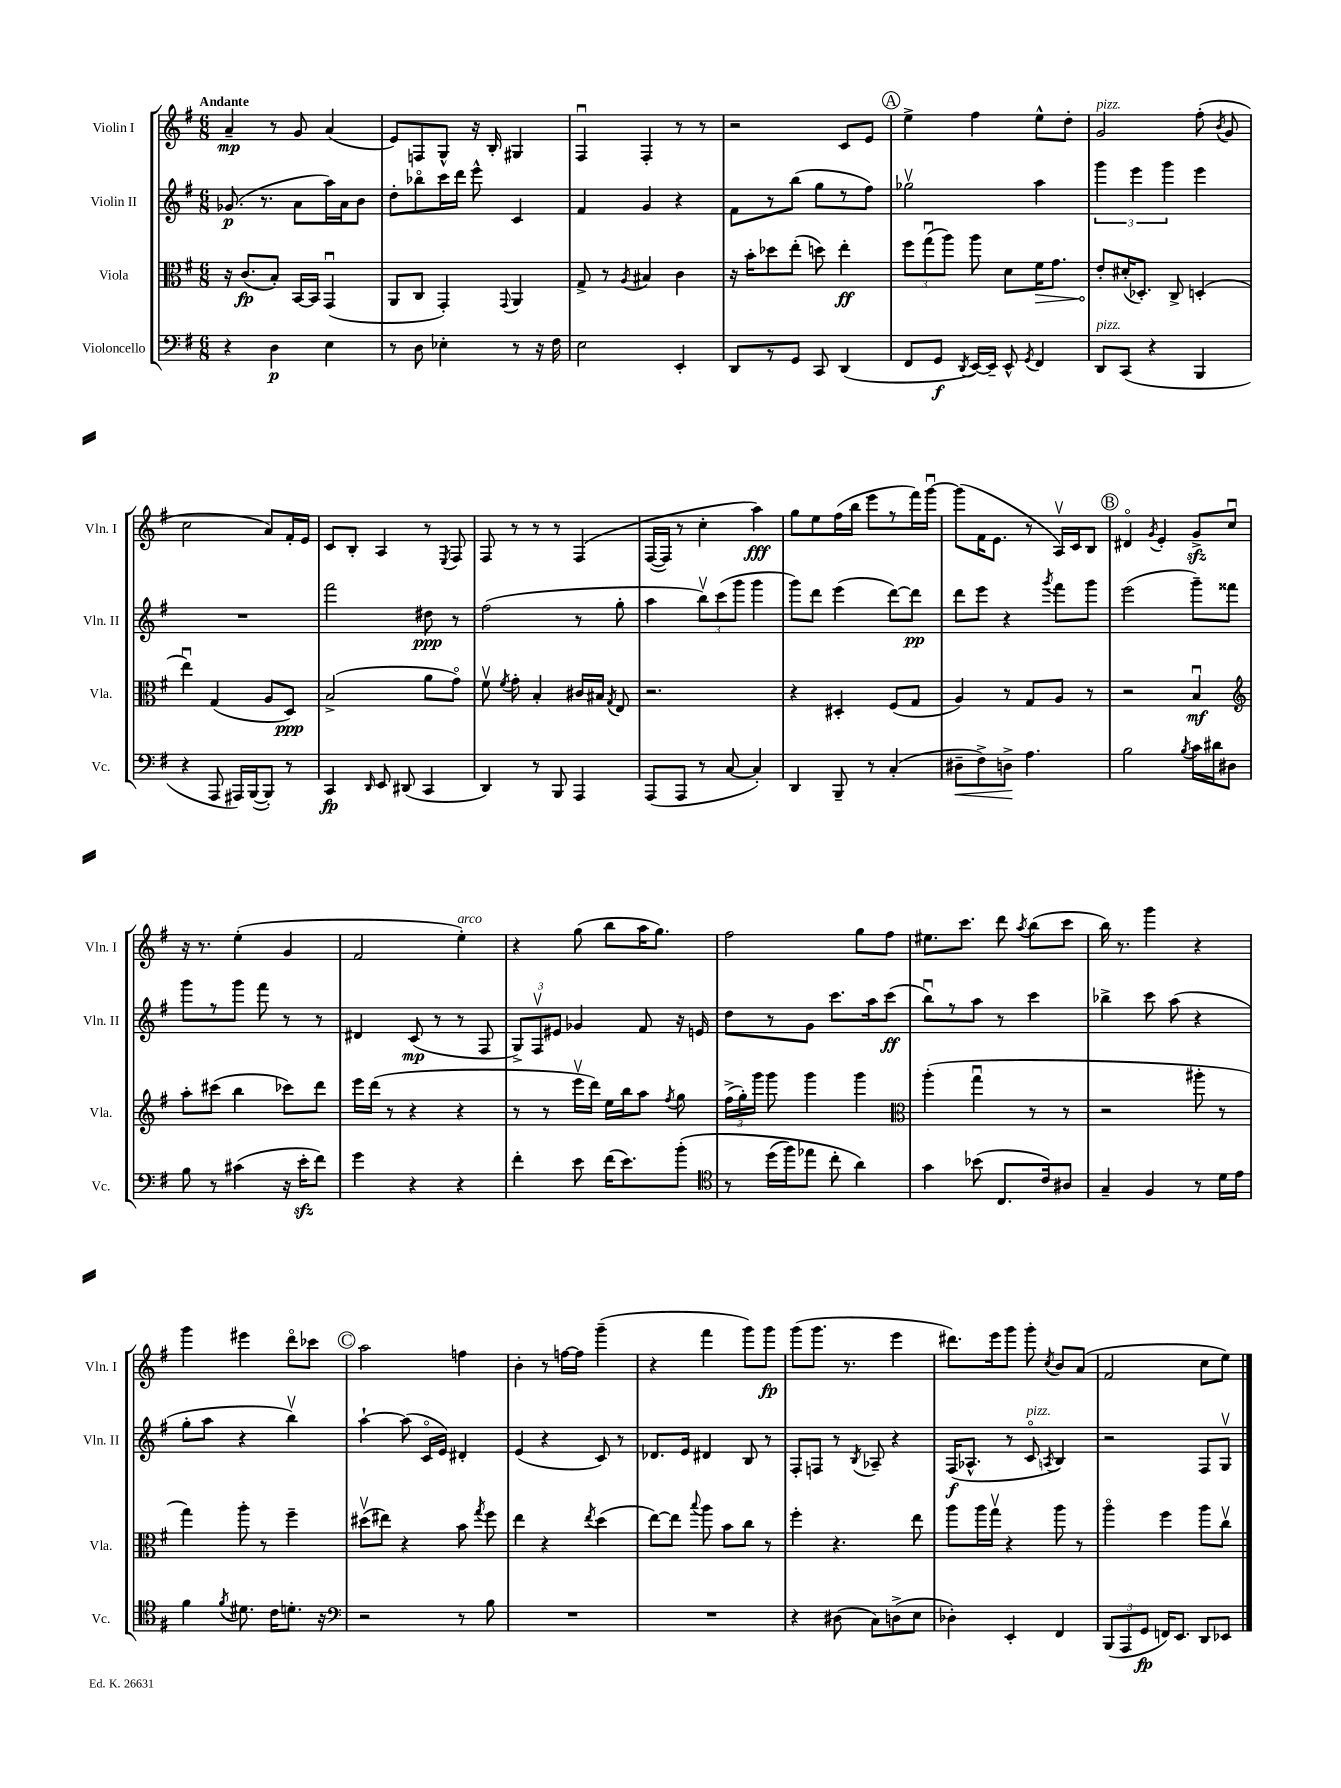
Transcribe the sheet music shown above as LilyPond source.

<<
\new StaffGroup <<
\new Staff = "s0" \with { instrumentName = "Violin I" shortInstrumentName = "Vln. I" } {
    \clef treble \key g \major \numericTimeSignature \time 6/8 \tempo "Andante"
    \autoBeamOff a'4--\mp r8 g'8 a'4( |
    e'8[) f8 g8]-^ r16 b16-. gis4 |
    fis4\downbow fis4-. r8 r8 |
    r2 c'8[ e'8] |
    \mark \markup { \circle "A" } e''4-> fis''4 e''8[-^ d''8]-. |
    g'2^\markup { \italic "pizz." } fis''8-.( \acciaccatura { b'8 } g'8 |
    c''2 a'8[) fis'16-. e'16] |
    c'8[ b8]-. a4 r8 \acciaccatura { e8 } fis8 |
    fis8 r8 r8 r8 fis4\( |
    fis16[~( fis16]) r8 c''4-. a''4\fff\) |
    g''8[ e''8 fis''16( b''16] e'''8[ r8 fis'''16) g'''16]~\downbow |
    g'''8[( fis'16 e'8.] r8 a16[\upbow) c'16 b8] |
    \mark \markup { \circle "B" } dis'4\flageolet \acciaccatura { g'8 } e'4-. g'8[->\sfz c''8]\downbow |
    r16 r8. e''4-.( g'4 |
    fis'2 e''4-.^\markup { \italic "arco" }) |
    r4 g''8( b''8[ a''16 g''8.]) |
    fis''2 g''8[ fis''8] |
    eis''8.[ c'''8.] d'''8 \acciaccatura { a''8 } b''8[( c'''8] |
    b''16) r8. g'''4 r4 |
    g'''4 eis'''4 d'''8[\flageolet ces'''8] |
    \mark \markup { \circle "C" } a''2 f''4 |
    b'4-. r8 f''16[~ f''16] g'''4--( |
    r4 fis'''4 g'''8[) g'''8]\fp |
    g'''8[( g'''8.] r8. e'''4 |
    dis'''8.[) e'''16 g'''8] g'''8-. \acciaccatura { c''8 } b'8[ a'8]( |
    fis'2 c''8[ e''8]) \bar "|." |
}
\new Staff = "s1" \with { instrumentName = "Violin II" shortInstrumentName = "Vln. II" } {
    \clef treble \key g \major \numericTimeSignature \time 6/8
    \autoBeamOff ges'8.\p( r8. a'8[ a''16) a'16 b'8] |
    d''8[-. bes''8\flageolet c'''16 d'''16] e'''8-^ c'4 |
    fis'4 g'4 r4 |
    fis'8[ r8 b''8]( g''8[ r8 fis''8]) |
    \mark \markup { \circle "A" } ges''2\upbow a''4 |
    \tuplet 3/2 { g'''4 e'''4 g'''4 } e'''4 |
    R2. |
    fis'''2 dis''8\ppp r8 |
    fis''2( r8 g''8-. |
    a''4 \tuplet 3/2 { b''8[\upbow) c'''8( g'''8] } g'''4 |
    g'''8[) d'''8] e'''4( d'''8[~) d'''8]\pp |
    d'''8[ e'''8] r4 \acciaccatura { g'''8 } fis'''8[ g'''8] |
    \mark \markup { \circle "B" } e'''2( g'''8[--) fisis'''8] |
    g'''8[ r8 g'''8] fis'''8 r8 r8 |
    dis'4 c'8\mp( r8 r8 fis8 |
    \tuplet 3/2 { g8[->) fis8\upbow eis'8] } ges'4 fis'8 r16 e'16 |
    d''8[ r8 g'8] c'''8.[ a''16 c'''8]\ff( |
    b''8[\downbow) r8 a''8] r8 c'''4 |
    bes''4-> c'''8 a''8( r4 |
    g''8[-. a''8] r4 b''4\upbow) |
    \mark \markup { \circle "C" } a''4~-! a''8( c'16[\flageolet e'16]) dis'4-. |
    e'4( r4 c'8) r8 |
    des'8.[ e'16] dis'4 b8 r8 |
    fis8[-. f8] r8 \acciaccatura { b8 } aes8-- r4 |
    fis16[\f( aes8.]-^ r8 c'8\flageolet^\markup { \italic "pizz." } \acciaccatura { a8 } b4) |
    r2 fis8[ g8]\upbow \bar "|." |
}
\new Staff = "s2" \with { instrumentName = "Viola" shortInstrumentName = "Vla." } {
    \clef alto \key g \major \numericTimeSignature \time 6/8
    \autoBeamOff r16 c'8.[\fp( b8]-.) b,16[~ b,16] g,4\downbow( |
    a,8[ c8] g,4-.) \appoggiatura { g,8 } a,4 |
    g8-> r8 \acciaccatura { a8 } bis4 c'4 |
    r16 b'16[-. des''8 e''8]-.( d''8) e''4-.\ff |
    \mark \markup { \circle "A" } \tuplet 3/2 { fis''8[ g''8\downbow( a''8]) } a''8 d'8[ \once \override Hairpin.circled-tip = ##t fis'16\> g'8.] |
    e'8[-.\! dis'16-.( des8.]-.) c8-> d4-.( |
    e''4\downbow) g4( a8[ d8]\ppp) |
    b2->( a'8[ g'8]\flageolet) |
    fis'8\upbow \acciaccatura { fis'8 } g'8-. b4-. cis'16[ bis16] \acciaccatura { g8 } e8 |
    r2. |
    r4 dis4-. fis8[( g8] |
    a4) r8 g8[ a8] r8 |
    \mark \markup { \circle "B" } r2 b4\downbow\mf |
    \clef treble a''8[-. cis'''8]( b''4 ces'''8[) d'''8] |
    e'''16[ d'''16]( r8 r4 r4 |
    r8 r8 e'''16[\upbow d'''16]) e''16[ b''16 a''8] \acciaccatura { fis''8 } g''8 |
    \tuplet 3/2 { fis''16[->( g''16-.) g'''16] } g'''8 g'''4 g'''4 |
    \clef alto a''4-.( g''4\downbow r8 r8 |
    r2 ais''8-. r8 |
    g''4) a''8-. r8 fis''4-- |
    \mark \markup { \circle "C" } dis''8[\upbow( eis''8]) r4 b'8 \acciaccatura { g''8 } fis''8 |
    e''4 r4 \acciaccatura { e''8 } d''4( |
    e''8[~) e''8] \appoggiatura { b''8 } a''8 b'8[ c''8] r8 |
    fis''4-. r4. e''8 |
    a''8[ a''16 g''16]\upbow r4 a''8 r8 |
    a''4\flageolet fis''4 a''8[ c''8]\upbow \bar "|." |
}
\new Staff = "s3" \with { instrumentName = "Violoncello" shortInstrumentName = "Vc." } {
    \clef bass \key g \major \numericTimeSignature \time 6/8
    \autoBeamOff r4 d4\p e4 |
    r8 d8 ees4-. r8 r16 fis16 |
    e2 e,4-. |
    d,8[ r8 g,8] c,8 d,4( |
    \mark \markup { \circle "A" } fis,8[ g,8]\f \acciaccatura { d,8 } e,16[~) e,16]-- e,8-^ \acciaccatura { g,8 } fis,4 |
    d,8[^\markup { \italic "pizz." } c,8]( r4 b,,4 |
    r4 a,,8 ais,,16[) b,,16~( b,,8]-.) r8 |
    c,4\fp \grace { d,16 } e,8 dis,8( c,4 |
    d,4) r8 b,,8 a,,4 |
    a,,8[( a,,8] r8 c8~ c4-.) |
    d,4 b,,8-- r8 c4-.( |
    dis8[--\< fis8->) d8]->\! a4. |
    \mark \markup { \circle "B" } b2 \acciaccatura { b8 } c'16[ dis'16 dis8] |
    b8 r8 cis'4( r16 e'16[-.\sfz fis'8]) |
    g'4 r4 r4 |
    fis'4-. e'8 fis'16[( e'8.) b'8]-.\( |
    \clef tenor r8 d''16[( fis''16) ees''8] c''8-. a'4\) |
    g'4 bes'8( c8.[ c'16) ais8] |
    g4-- fis4 r8 d'16[ e'16] |
    fis'4 \acciaccatura { fis'8 } dis'8. c'16[ d'8.]-. r16 |
    \mark \markup { \circle "C" } \clef bass r2 r8 b8 |
    R2. |
    R2. |
    r4 dis8( c8[) d8->( e8] |
    des4-.) e,4-. fis,4 |
    \tuplet 3/2 { b,,8[( a,,8 g,8]\fp } f,16[) e,8.] d,8[ ees,8] \bar "|." |
}
>>
>>
\layout { \context { \Score \remove "Bar_number_engraver" } }
